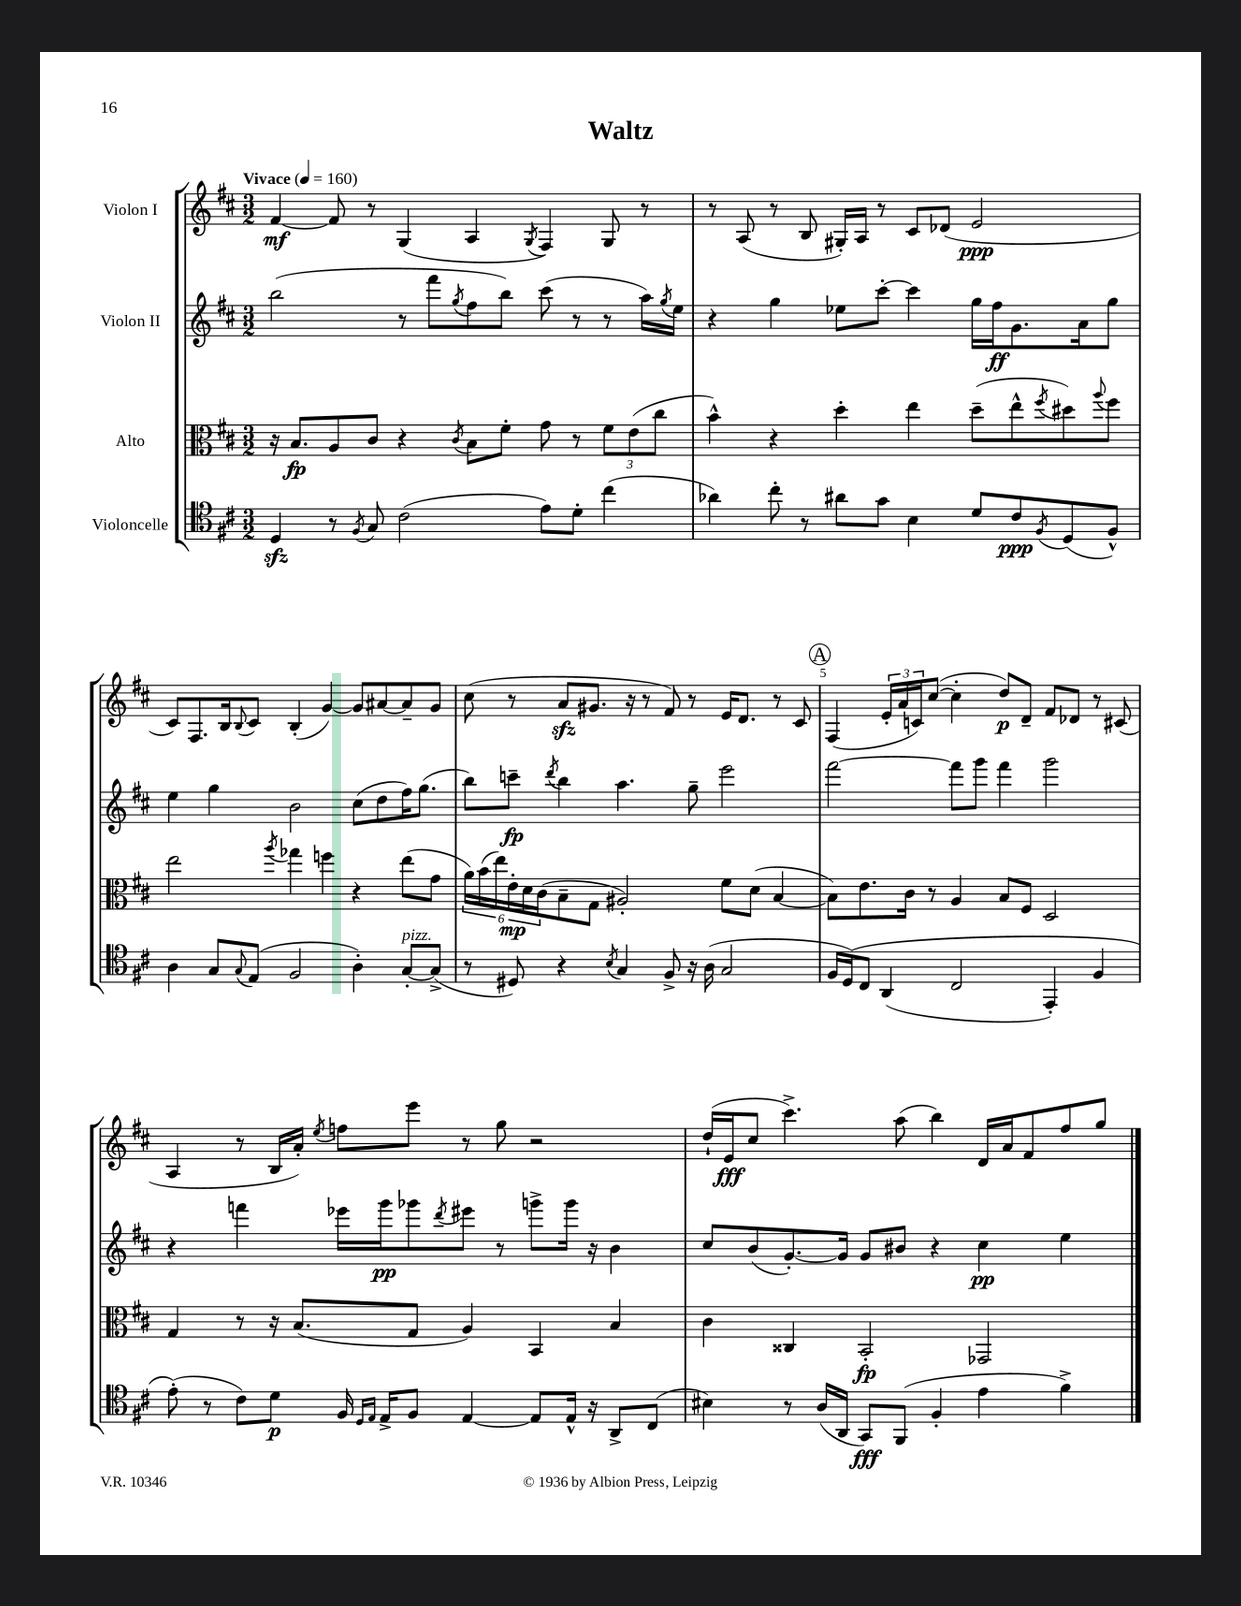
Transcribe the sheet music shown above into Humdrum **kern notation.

**kern	**dynam	**kern	**dynam	**kern	**dynam	**kern	**dynam
*part4	*part4	*part3	*part3	*part2	*part2	*part1	*part1
*staff4	*staff4	*staff3	*staff3	*staff2	*staff2	*staff1	*staff1
*I"Violoncelle	*	*I"Alto	*	*I"Violon II	*	*I"Violon I	*
*clefC4	*	*clefC3	*	*clefG2	*	*clefG2	*
*k[f#c#]	*	*k[f#c#]	*	*k[f#c#]	*	*k[f#c#]	*
*M3/2	*	*M3/2	*	*M3/2	*	*M3/2	*
*MM160	*	*MM160	*	*MM160	*	*MM160	*
=1	=1	=1	=1	=1	=1	=1	=1
!	!	!	!	!	!	!LO:TX:a:B:t=Vivace	!
4Dzz/	.	16r	.	(2bb\	.	[4f#/	mf
.	.	8.B/L	fp	.	.	.	.
8r	.	8A/	.	.	.	8f#/]	.
8qF#/	.	.	.	.	.	.	.
8G/	.	8c#/J	.	.	.	8r	.
(2c#\	.	4r	.	8r	.	(4G/	.
.	.	.	.	8fff#\L	.	.	.
.	.	8qc#/	.	8qgg/	.	.	.
.	.	8B\L	.	8ff#\	.	4A/	.
.	.	8f#'\J	.	8bb\J)	.	.	.
.	.	.	.	.	.	8qG/	.
8e\L)	.	8g\	.	(8ccc#\	.	4F#/)	.
8d'\J	.	8r	.	8r	.	.	.
(4cc#\	.	12f#\L	.	8r	.	8G/	.
.	.	(12e\	.	.	.	.	.
.	.	.	.	16aa\LL)	.	8r	.
.	.	12cc#\J	.	.	.	.	.
.	.	.	.	8qgg/	.	.	.
.	.	.	.	16ee\JJ	.	.	.
=2	=2	=2	=2	=2	=2	=2	=2
4a-X\)	.	4b^^\)	.	4r	.	8r	.
.	.	.	.	.	.	(8A/	.
8cc#'\	.	4r	.	4gg\	.	8r	.
8r	.	.	.	.	.	8B/	.
8a#X\L	.	4dd'\	.	8ee-X\L	.	16G#X'/LL)	.
.	.	.	.	.	.	16A/JJ	.
8g\J	.	.	.	[8ccc#'\J	.	8r	.
4B\	.	4ee\	.	4ccc#\]	.	8c#/L	.
.	.	.	.	.	.	(8d-X/J	.
8d/L	.	(8dd~\L	.	16gg\LL	.	2e/	ppp
.	.	.	.	16ff#\J	ff	.	.
8c#/	ppp	8ee^^\	.	8.g\	.	.	.
8qF#/	.	8qff#/	.	.	.	.	.
(8D/	.	8dd#X\)	.	.	.	.	.
.	.	.	.	16a\k	.	.	.
.	.	8qqaa/	.	.	.	.	.
8F#^^/J)	.	8ff#\J	.	8gg\J	.	.	.
!!LO:LB:g=z
=3	=3	=3	=3	=3	=3	=3	=3
4A\	.	2ee\	.	4ee\	.	8c#/L)	.
.	.	.	.	.	.	8.F#/	.
8G/L	.	.	.	4gg\	.	.	.
.	.	.	.	.	.	16B/k	.
8qqG/	.	.	.	.	.	8qqB/	.
(8E/J	.	.	.	.	.	8c#/J	.
.	.	8qaa/	.	.	.	.	.
2F#/	.	4gg-X\	.	2b\	.	(4B'/	.
.	.	4ffn\	.	.	.	[4g/)	.
4A'\)	.	4r	.	(8cc#\L	.	8g/L]	.
.	.	.	.	8dd\	.	[8a#X/	.
!LO:TX:a:i:t=pizz.	!	!	!	!	!	!	!
[8G'/L	.	(8ee\L	.	16ff#\K)	.	8a#~/]	.
.	.	.	.	(8.gg\J	.	.	.
(8G^/J]	.	8g\J	.	.	.	8g/J	.
=4	=4	=4	=4	=4	=4	=4	=4
8r	.	24a\LL)	.	8bb\L)	.	(8cc#\	.
.	.	(24b\	.	.	.	.	.
.	.	24ee\)	.	.	.	.	.
8D#X/)	.	24e'\	mp	8cccn~\J	fp	8r	.
.	.	24d\	.	.	.	.	.
.	.	(24c#\J	.	.	.	.	.
.	.	.	.	8qddd/	.	.	.
4r	.	8B~\	.	4bb\	.	8azz/L	.
.	.	8G\J	.	.	.	8.g#X/J	.
8qB/	.	.	.	.	.	.	.
4G/	.	2A#X'/)	.	4.aa\	.	.	.
.	.	.	.	.	.	16r	.
.	.	.	.	.	.	8r	.
8F#^/	.	.	.	.	.	8f#/)	.
16r	.	.	.	8gg~\	.	8r	.
(16A\	.	.	.	.	.	.	.
2G/	.	8f#\L	.	2eee\	.	16e/KL	.
.	.	.	.	.	.	8.d/J	.
.	.	(8d\J	.	.	.	.	.
.	.	[4B/	.	.	.	8r	.
.	.	.	.	.	.	8c#/	.
!!LO:REH:place=s1:t=A
=5	=5	=5	=5	=5	=5	=5	=5
16F#/LL	.	8B\L])	.	[2fff#\	.	(4F#/	.
(16D/J)	.	.	.	.	.	.	.
8C#/J	.	8.e\	.	.	.	.	.
(4AA/	.	.	.	.	.	24e'/LL	.
.	.	.	.	.	.	24a/	.
.	.	16c#\Jk	.	.	.	.	.
.	.	.	.	.	.	24cn/J)	.
.	.	8r	.	.	.	([8cc#/J	.
2C#/	.	4A/	.	8fff#\L]	.	4cc#'\]	.
.	.	.	.	8ggg\J	.	.	.
.	.	8B/L	.	4fff#\	.	8dd/L)	p
.	.	8F#/J	.	.	.	8d~/J	.
4EE'/)	.	2D/	.	2ggg\	.	8f#/L	.
.	.	.	.	.	.	8d-X/J	.
4F#/	.	.	.	.	.	8r	.
.	.	.	.	.	.	(8c#X/	.
!!LO:LB:g=z
=6	=6	=6	=6	=6	=6	=6	=6
(8e'\)	.	4G/	.	4r	.	4A/	.
8r	.	.	.	.	.	.	.
8c#\L)	.	8r	.	4fffn\	.	8r	.
8d\J	p	16r	.	.	.	16B/LL	.
.	.	(8.B/L	.	.	.	16a'/JJ)	.
.	.	.	.	.	.	8qee/	.
16F#/	.	.	.	16eee-X\LL	.	8ffn\L	.
16qqD/LL	.	.	.	.	.	.	.
16qqE/JJ	.	.	.	.	.	.	.
16E^/KL	.	.	.	16ggg\J	pp	.	.
8F#/J	.	8G/J	.	8ggg-X\	.	8eee\J	.
.	.	.	.	8qddd/	.	.	.
[4E/	.	4A/)	.	8eee#X\J	.	8r	.
.	.	.	.	8r	.	8gg\	.
8E/L]	.	4BB/	.	8gggn^\L	.	2r	.
16E^^/Jk	.	.	.	16ggg\Jk	.	.	.
16r	.	.	.	16r	.	.	.
8AA^/L	.	4B/	.	4b\	.	.	.
(8C#/J	.	.	.	.	.	.	.
=7	=7	=7	=7	=7	=7	=7	=7
4B#X\)	.	4c#\	.	8cc#/L	.	(16dd`/LL	.
.	.	.	.	.	.	16e/J	fff
.	.	.	.	(8b/	.	8cc#/J	.
8r	.	4C##X/	.	[8.g'/)	.	4.ccc#^\)	.
(16A/LL	.	.	.	.	.	.	.
16AA/JJ	.	.	.	16g/Jk]	.	.	.
8GG/L)	fff	2BB'/	fp	8g/L	.	.	.
(8FF#/J	.	.	.	8b#X/J	.	(8aa\	.
4F#'/	.	.	.	4r	.	4bb\)	.
4e\	.	2GG-X/	.	4cc#\	pp	16d/LL	.
.	.	.	.	.	.	16a/J	.
.	.	.	.	.	.	8f#/	.
4f#^\)	.	.	.	4ee\	.	8ff#/	.
.	.	.	.	.	.	8gg/J	.
==	==	==	==	==	==	==	==
*-	*-	*-	*-	*-	*-	*-	*-
